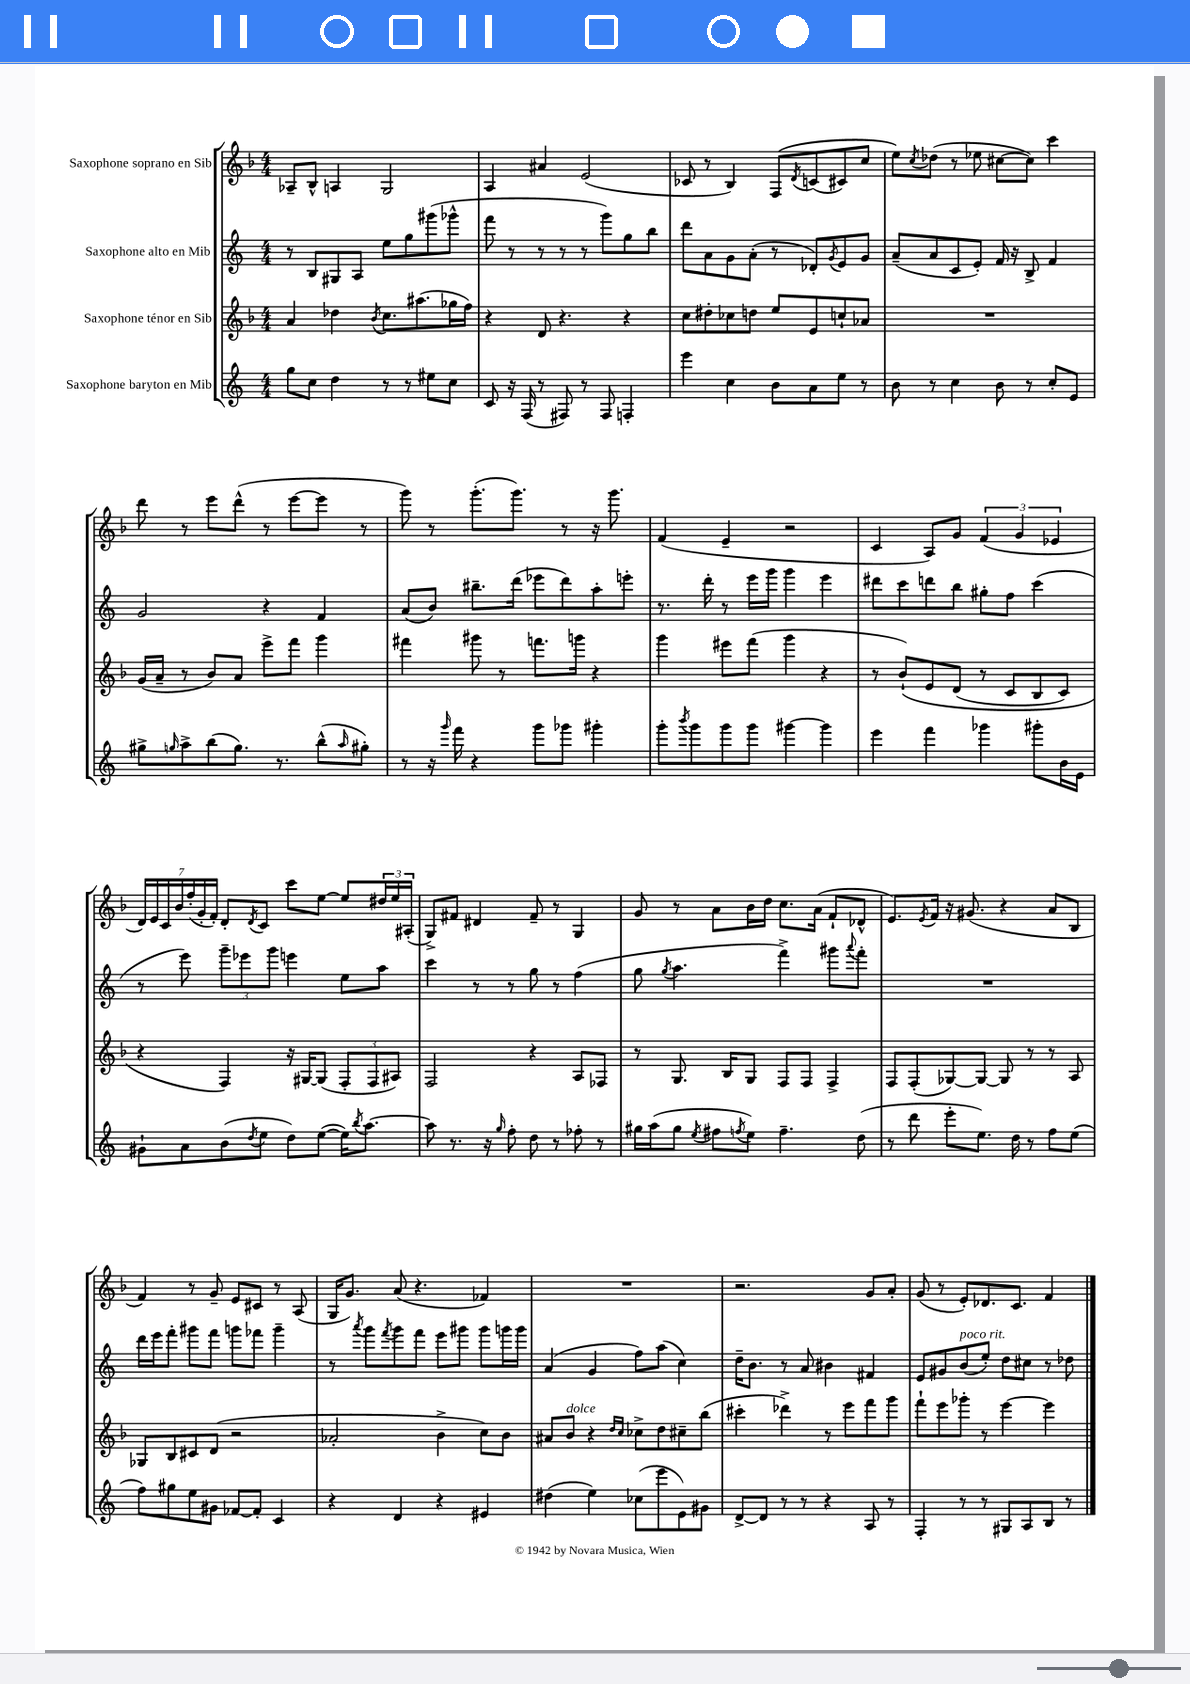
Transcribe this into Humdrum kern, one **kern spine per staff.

**kern	**kern	**kern	**kern
*staff4	*staff3	*staff2	*staff1
*clefG2	*clefG2	*clefG2	*clefG2
*k[]	*k[b-]	*k[]	*k[b-]
*M4/4	*M4/4	*M4/4	*M4/4
8gg	4a	8r	8A-~
8cc	.	8B	8B-^^
4dd	4dd-	8G#	4A
.	.	8A	.
.	8qb-	.	.
8r	8.cc	8ee	2G
8r	.	8gg	.
.	(8.aa#	.	.
8ee#	.	(8ggg#	.
8cc	16gg-	8ggg-^^	.
.	16ff)	.	.
=	=	=	=
8c	4r	8fff	4A
16r	.	8r	.
(16F	.	.	.
8r	8d	8r	4a#
8F#)	4.r	8r	.
8r	.	8r	(2e
8F#	.	8ggg)	.
4F'	4r	8gg	.
.	.	8bb	.
=	=	=	=
4eee	8cc	8ddd	8c-
.	8dd#'	8a	8r
4cc	8cc-	8g	4B-)
.	8dd	(8a'	.
8b	8ee	8r	&(8F
.	.	.	8qd
8a	8e	8d-')	(8c
.	.	8qg	.
8ee	8cc`	8e	8c#)
8r	8a-	8g	8cc
=	=	=	=
8b	1r	(8a~	8ee&)
.	.	.	8qcc
8r	.	8a	(8dd-
4cc	.	8c	8r
.	.	8e')	8ee-
8b	.	16f	[8cc#
.	.	16r	.
8r	.	8B^	8cc#])
8cc'	.	4f	4ccc
8e	.	.	.
=	=	=	=
8gg#^	(16g	2g	8ddd
.	16a~	.	.
16qqgg	.	.	.
8aa^	8r	.	8r
(8bb	8b-)	.	8eee
8.gg)	8a	.	(8ddd^^
.	8eee^	4r	8r
8.r	.	.	.
.	8fff	.	[8eee
(8bb^^	4ggg	4f	8eee]
16qqaa	.	.	.
8gg#')	.	.	8r
=	=	=	=
8r	4fff#	(8a	8ggg)
16r	.	8b)	8r
16qqggg	.	.	.
16fff	.	.	.
4r	8ggg#	8.bb#~	(8.ggg'
.	8r	.	.
.	.	(16ddd	8.ggg)
8ggg	8.fff	8eee-	.
8ggg-	.	8ddd)	8r
.	16ggg	.	.
4ggg#'	4r	8aa'	16r
.	.	.	8.ggg
.	.	8eee'	.
=	=	=	=
8ggg'	4ggg	8.r	(4f
8qbbb	.	.	.
8ggg	.	.	.
.	.	16ddd'	.
8ggg	8eee#	8r	4e~
8ggg	(8fff	16eee	.
.	.	16ggg	.
[4ggg#	4ggg	4ggg	2r
4ggg#]	4r	4eee	.
=	=	=	=
4eee	8r	8ddd#	4c
.	&(8b-`)	8ccc	.
4fff	8e	8ddd	8A)
.	(8d	8bb	8g
4ggg-	8r	8gg#'	(6f
.	8c	8ff	.
.	.	.	6g
8ggg#'	8B-	(4ccc	.
.	.	.	6e-
16b	8c)	.	.
16e	.	.	.
=	=	=	=
8g#`	4r	8r	28d)
.	.	.	28e
.	.	.	28c
.	.	.	28b-
8a	.	8eee)	.
.	.	.	(28ff'
.	.	.	28g'
.	.	.	28f')
(8b	4F&)	12ggg~	8d'
.	.	12eee-	.
8qdd	.	.	8qd
8ee	.	.	8c
.	.	12ggg	.
8dd)	16r	4eee	8ccc
.	[16G#	.	.
([8ee	(8G#]	.	[8ee
16ee])	12F'	8ee	8ee]
8qbb	.	.	.
[8.aa	.	.	.
.	12F	.	.
.	.	8aa	24dd#
.	12A#)	.	24ee
.	.	.	(24A#'
=	=	=	=
8aa]	2F	4ccc	8G^)
8.r	.	.	8f#
.	.	8r	4d#
16r	.	.	.
16qqgg	.	.	.
8ff'	.	8r	.
8dd	4r	8gg	8f#~
8r	.	8r	8r
8ff-'	8A	(4ff	4G
8r	8F-	.	.
=	=	=	=
16gg#	8r	8gg	8g
(16aa	.	.	.
.	.	8qgg	.
8gg#	8.G	4.aa	8r
8qee	.	.	.
8ff#	.	.	8a
.	16B-	.	.
8qff	.	.	.
8ee)	8G	.	16b-
.	.	.	16dd
4.ff~	8F	4fff^)	8.cc
.	8F	.	.
.	.	.	(16a
.	4F^	8ggg#	8f`
.	.	8qqaaa	.
(8dd	.	8fff'	8d-^^
=	=	=	=
8r	8F	1r	8.e)
8ddd	(8F'	.	.
.	.	.	8qe
.	.	.	16f
8eee'	[8G-)	.	16r
.	.	.	(8.g#
8.ee)	8G-_	.	.
.	8G-]	.	4r
16dd	.	.	.
8r	8r	.	.
8ff	8r	.	8a
(8ee	8A	.	8B-
=	=	=	=
8ff)	8G-	16ddd	4f)
.	.	16eee	.
8gg#	8B-	8fff'	.
8ee	8c#	8ggg#	8r
8g#	(8d	8fff	8g~
[8f-	2r	8ggg	8e
8f-']	.	8fff-	8c#
4c	.	4ggg~	8r
.	.	.	(8A
=	=	=	=
4r	2a-'	8r	16G
.	.	.	8.g)
.	.	8qaaa	.
.	.	8ggg	.
.	.	8qfff	.
4d	.	8ggg	(8a
.	.	8fff	4.r
4r	4b-^	8eee	.
.	.	8ggg#	.
4e#	8cc)	8ggg#	4f-)
.	8b-	16ggg	.
.	.	16ggg	.
=	=	=	=
(4dd#	8a#	(4a	1r
.	8b-	.	.
4ee)	4r	4g	.
.	16qqdd	.	.
.	16qqcc	.	.
(8cc-	8cc-^	8ff)	.
8eee	8dd	(8aa	.
8e)	8cc#~	4cc)	.
8g#	(8bb-	.	.
=	=	=	=
[8d^	4ccc#'	16dd~	2.r
.	.	8.b	.
8d]	.	.	.
8r	4ddd-^)	8r	.
8r	.	8a	.
4r	8r	4b#	.
.	8eee	.	.
8A	8fff	4f#	8g
8r	8ggg	.	8a'
=	=	=	=
4F'	8fff`	8e	(8g
.	8eee	8g#	8r
8r	8ggg-'	(8b	8e')
8r	8r	8ee')	8.d-
8G#	[4eee	8dd	.
.	.	.	8.c
8A	.	8cc#	.
8B	4eee]	8r	4f
8r	.	8dd-	.
==	==	==	==
*-	*-	*-	*-
